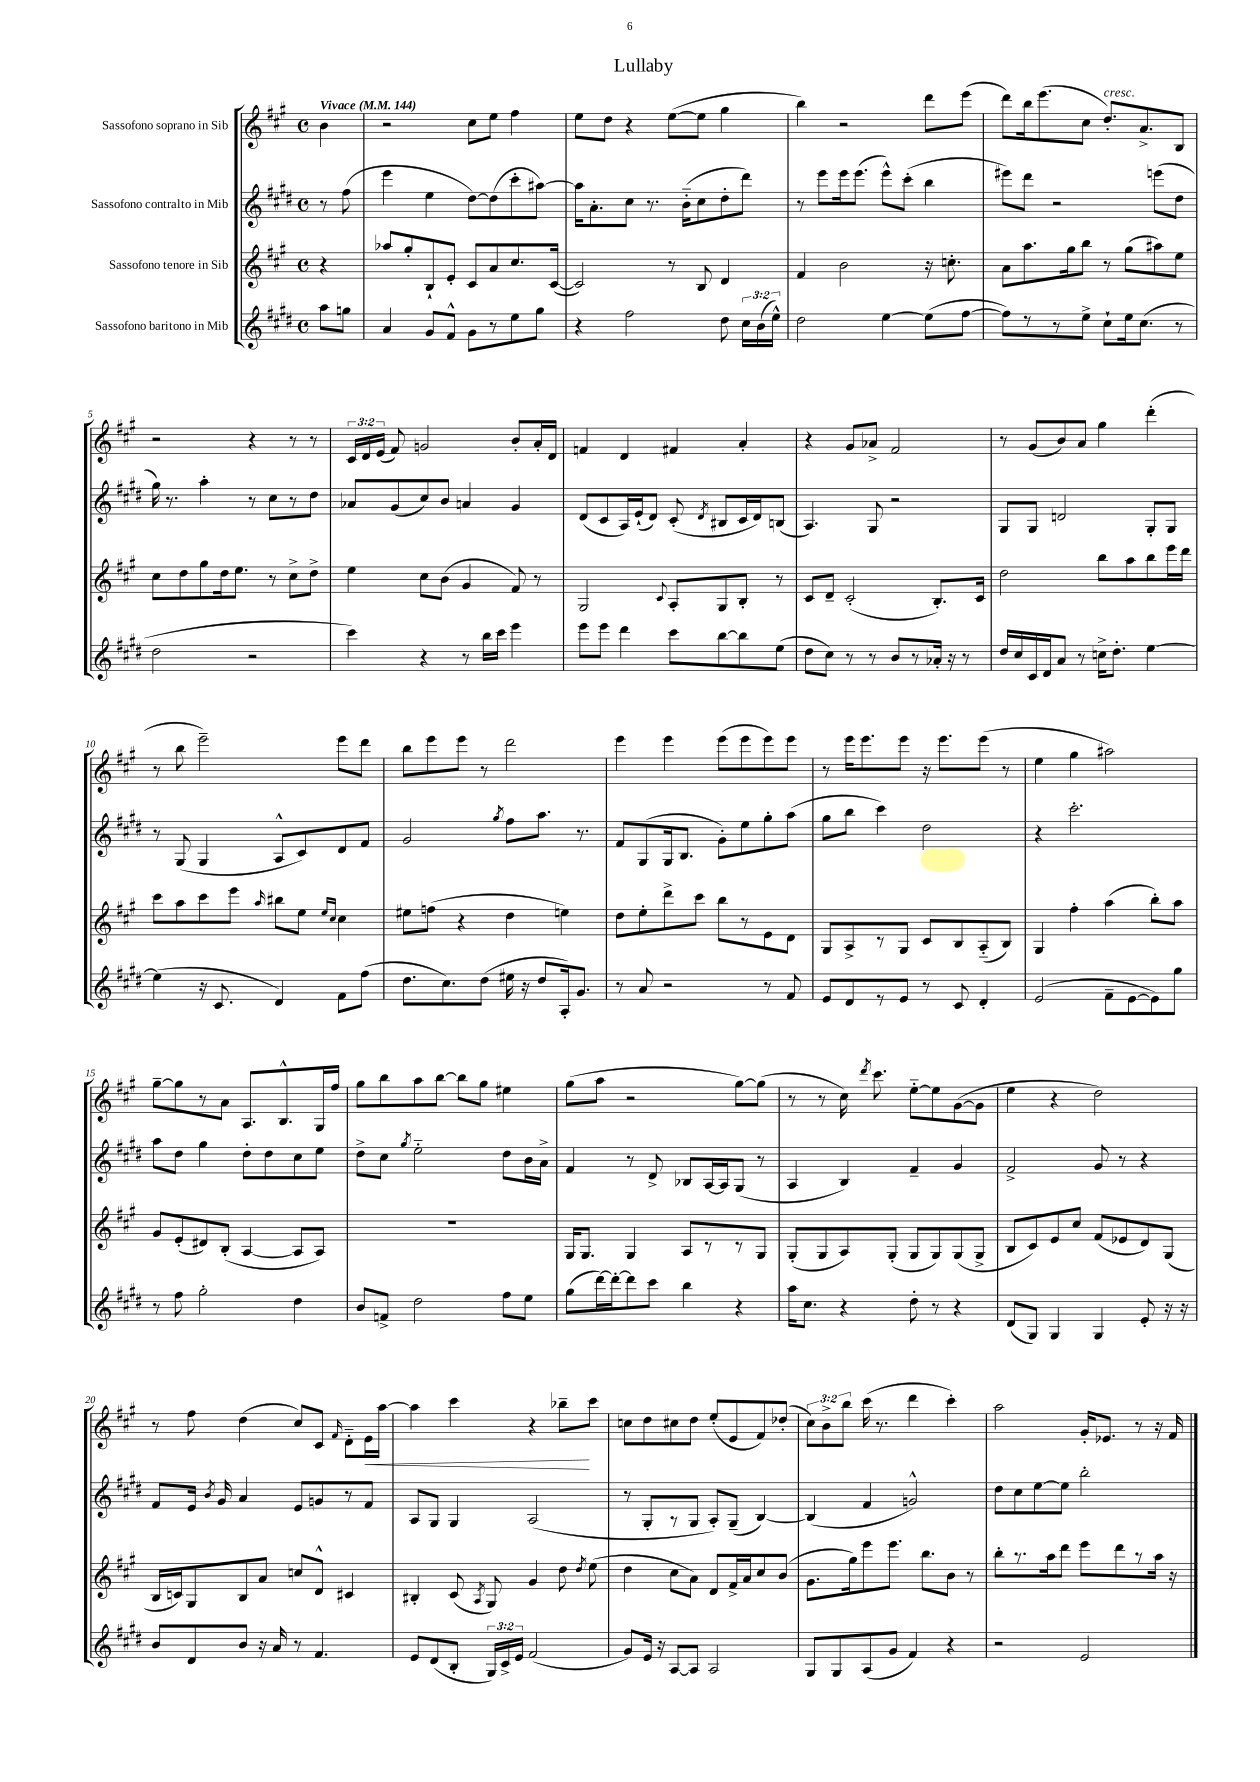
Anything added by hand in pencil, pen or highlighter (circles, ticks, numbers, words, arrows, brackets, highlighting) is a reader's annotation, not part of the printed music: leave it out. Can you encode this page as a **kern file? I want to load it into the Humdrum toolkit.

**kern	**kern	**kern	**kern
*staff4	*staff3	*staff2	*staff1
*clefG2	*clefG2	*clefG2	*clefG2
*k[f#c#g#d#]	*k[f#c#g#]	*k[f#c#g#d#]	*k[f#c#g#]
*M4/4	*M4/4	*M4/4	*M4/4
*met(c)	*met(c)	*met(c)	*met(c)
*MM144	*MM144	*MM144	*MM144
8aa\L	4r	8r	4b\
8gg\J	.	(8ff#\	.
=	=	=	=
4a/	8aa-/L	4eee\	2r
.	8gg#'/	.	.
8g#/L	8B`/	4ee\	.
8f#^^/J	8e'/J	.	.
8g#\L	8c#/L	[8dd#\L)	8cc#\L
8r	8a/	(8dd#\]	8ee\J
8ee\	8.cc#/	8ccc#'\	4ff#\
8gg#\J	.	[8aa#\J)	.
.	([16c#/Jk	.	.
=	=	=	=
4r	2c#/])	16aa#\]LK	8ee\L
.	.	8.a'\	.
.	.	.	8dd\J
2ff#\	.	8cc#\J	4r
.	.	8.r	.
.	8r	.	([8ee\L
.	.	(16b'~\LK	.
.	8B/	8cc#\	8ee\]J
8dd#\	4d/	8dd#'\	4gg#\
24cc#\LL	.	8ddd#\J)	.
(24b\	.	.	.
24ee^^\JJ)	.	.	.
=	=	=	=
2dd#\	4f#/	8r	4bb\)
.	.	8eee\L	.
.	2b\	16eee\k	2r
.	.	(8.eee\J	.
[4ee\	.	8eee^^\L)	.
.	.	(8ccc#'\J	.
(8ee\]L	16r	4bb\	8ddd\L
.	8.cc'\	.	.
[8ff#\J	.	.	(8eee\J
=	=	=	=
8ff#\]L)	8a\L	8eee#\L)	8ddd\L)
8r	8.aa\	8ddd#\J	16bb\k
.	.	.	(8.eee\
8r	.	2r	.
.	16gg#\k	.	.
8ee^\J	8bb\J	.	8cc#\J
8cc#`\L	8r	.	8.dd'/L)
16ee\k	(8gg#\L	.	.
(8.cc#\J	.	.	8.a^/
.	8aa#\)	(8eee\L	.
8r	8ee\J	8dd#\J	8B/J
=	=	=	=
2dd#\	8cc#\L	16gg#\)	2r
.	.	8.r	.
.	8dd\	.	.
.	8gg#\	4aa'\	.
.	16dd\k	.	.
.	8.ee\J	.	.
2r	.	8r	4r
.	8r	8cc#\L	.
.	8cc#^\L	8r	8r
.	8dd^\J	8dd#\J	8r
=	=	=	=
4ccc#\)	4ee\	8a-/L	24c#/LL
.	.	.	24d/
.	.	.	(24e/JJ
.	.	(8g#/	8f#/)
4r	8cc#\L	8cc#/)	2g/
.	(8b\J	8b/J	.
8r	4g#/	4a/	.
16bb\LL	.	.	.
16ccc#\JJ	.	.	.
4eee\	8f#/)	4g#/	8b'/L
.	8r	.	16a'/L
.	.	.	16d/JJ
=	=	=	=
8eee\L	2G#/	(8d#/L	4f/
8eee\J	.	8c#/	.
4ddd#\	.	16A/L)	4d/
.	.	(16e`/J	.
.	.	8d#/J)	.
.	8qqc#/	.	.
8ccc#\L	8A'/L	(8c#'/	4f#/
.	.	8qd#/	.
[8bb\	8G#/	8B#/L	.
8bb\]	8B'/J	16c#/L	4a'/
.	.	16d#/J)	.
(8ee\J	8r	(8B/J	.
=	=	=	=
8dd#\L	8c#/L	4.A/)	4r
8cc#\J)	8d~/J	.	.
8r	(2c#'/	.	8g#/L
8r	.	8G#/	8a-^/J
8b/L	.	2r	2f#/
8r	.	.	.
16a-'/Jk	8.B'/L)	.	.
16r	.	.	.
8r	.	.	.
.	16c#/Jk	.	.
=	=	=	=
16dd#/LL	2dd\	8G#/L	8r
16cc#/	.	.	.
16c#/	.	8G#/J	(8g#/L
16d#/J	.	.	.
8a/J	.	2d/	8b/)
8r	.	.	8a/J
16cc^\LK	8bb\L	.	4gg#\
8.dd#'\J	.	.	.
.	8aa\	.	.
[4ee\	8bb\	8G#'/L	(4ddd'\
.	16eee\L	8G#/J	.
.	16ddd\JJ	.	.
=	=	=	=
(4ee\]	8ccc#\L	8r	8r
.	8aa\	(8G#/	8bb\
16r	8ccc#\	4G#/	2eee~\)
8.c#/	.	.	.
.	8eee\J	.	.
.	16qqaa/	.	.
4d#/)	8bb#\L	8A^^/L	.
.	8ee\J	8c#/)	.
.	16qqee/LL	.	.
.	16qqcc#/JJ	.	.
8f#\L	4cc#\	8d#/	8eee\L
(8ff#\J	.	8f#/J	8ddd\J
=	=	=	=
8.dd#\L	8ee#\L	2g#/	8bb\L
.	(8ff\J	.	8eee\
8.cc#\)	.	.	.
.	4r	.	8eee\J
(8dd#\J	.	.	8r
.	.	8qgg#/	.
16ee#\	4dd\	8ff#\L	2ddd\
16r	.	.	.
8dd#/L	.	8.aa\J	.
16A'/k)	4ee\)	.	.
8.g#/J	.	8.r	.
=	=	=	=
8r	8dd\L	8f#/L	4eee\
8a/	8ee'\	(8G#/	.
2r	8ddd^\	16G#/k	4eee\
.	.	8.B/J	.
.	8ccc#\J	.	.
.	8bb\L	8g#'\L)	(8eee\L
.	8r	8ee\	8eee\
8r	8e\	8gg#'\	8eee\)
8f#/	8d\J	(8aa\J	8eee\J
=	=	=	=
8e/L	8G#/L	8gg#\L	8r
8d#/	8A^/	8bb\J	16eee\LK
.	.	.	8.eee\
8r	8r	4ccc#\)	.
8e/J	8G#/J	.	8eee\J
8r	8c#/L	2dd#\	16r
.	.	.	8.eee\L
8c#/	8B/	.	.
4d#'/	(8A'~/	.	(8eee\J
.	8B/J)	.	8r
=	=	=	=
(2e/	4G#/	4r	4ee\
.	4ff#'\	2.ccc#'\	4gg#\
8f#~\L	(4aa\	.	2aa#\)
[8e\	.	.	.
8e\])	8bb'\L)	.	.
8gg#\J	8aa\J	.	.
=	=	=	=
8r	8g#/L	8aa\L	[8gg#~\L
8ff#\	(8e'/	8dd#\J	8gg#\]
2gg#'\	8d#/)	4gg#\	8r
.	(8B'/J	.	8a\J
.	[4A/	8dd#'\L	8.A/L
.	.	8dd#\	.
.	.	.	8.B^^/
4dd#\	8A/]L	8cc#\	.
.	8A/J)	8ee\J	16G#/L
.	.	.	16ff#/JJ
=	=	=	=
8b/L	1r	8dd#^\L	8gg#\L
8f^/J	.	8cc#\J	8bb\
.	.	8qgg#/	.
2dd#\	.	2ee'~\	8aa\
.	.	.	[8bb\J
.	.	.	8bb\]L
.	.	.	8gg#\J
8ff#\L	.	8dd#\L	4ee#\
8ee\J	.	16b\L	.
.	.	16a^\JJ	.
=	=	=	=
(8gg#\L	16G#/LK	4f#/	(8gg#\L
.	8.G#/J	.	.
[16ddd#\L)	.	.	8aa\J
16ddd#'\_J	.	.	.
8ddd#\]	4G#/	8r	2r
8ccc#\J	.	8d#^/	.
4bb\	8A/L	8B-/L	.
.	8r	[16A/L	.
.	.	16A/]J	.
4r	8r	(8G#/J	[8gg#\L)
.	8G#/J	8r	(8gg#\]J
=	=	=	=
16aa\LK	(8G#'/L	4A/	8r
8.cc#\J	.	.	.
.	8G#/	.	8r
4r	8A/)	4B/)	16cc#\)
.	.	.	8qddd/
.	.	.	8.ccc#\
.	(8G#'/J	.	.
8dd#'\	8G#/L	4f#~/	[8ee'~\L
8r	8G#/)	.	8ee\]
4r	(8G#/	4g#/	([8g#\
.	8G#^/J	.	8g#\]J
=	=	=	=
(8d#/L	8B/L	2f#^/	4ee\
8G#/J)	8c#/)	.	.
4G#/	8e/	.	4r
.	8cc#/J	.	.
4G#/	(8f#/L	8g#/	2dd\)
.	8e-/	8r	.
8e'/	8d/)	4r	.
16r	(8G#/J	.	.
16r	.	.	.
=	=	=	=
8b/L	16B/LL	8f#/L	8r
.	16c/J)	.	.
8d#/	8G#/	16e/Jk	8ff#\
.	.	8qb/	.
.	.	16g#/	.
8b/J	8B/	4a/	(4dd\
16r	8a/J	.	.
16a/	.	.	.
8r	8cc/L	8e/L	8cc#/L)
4.f#/	8d^^/J	8g/	8c#/J
.	.	.	16qqf#/
.	4c#/	8r	8d'~\L
.	.	8f#/J	16e\L
.	.	.	[16aa\JJ
=	=	=	=
8e/L	4B#'/	8A/L	4aa\]
(8d#/	.	8G#/J	.
8B'/J	(8c#/	4G#/	4ccc#\
.	8qA/	.	.
24G#/LL)	8G#/)	.	.
24c#^/	.	.	.
24e/JJ	.	.	.
(2f#/	4g#/	(2A/	4r
.	8dd\	.	8bb-~\L
.	8qdd/	.	.
.	(8ee\	.	8ccc#\J
=	=	=	=
8g#/L)	4dd\	8r	8cc\L
16e/Jk	.	8G#'/L	8dd\
16r	.	.	.
[8A/L	8cc#\L	8r	8cc#\
8A/]J	8a\J)	8G#/J	8dd\J
2A/	8d/L	8A'/L)	(8ee'/L
.	16f#^/L	(8G#~/J	8e/
.	16a/J	.	.
.	8cc#/	[4B/)	8f#/)
.	(8b/J	.	(8dd-'/J
=	=	=	=
8G#/L	8.g#\L	(4B/]	12cc#\L)
.	.	.	12b^\
8G#/	.	.	.
.	.	.	12bb\J
.	16gg#\k)	.	.
(8A/	8eee\	4f#/	(16ccc#\
.	.	.	8.r
8g#/J	8.eee\J	.	.
4f#/)	.	2g^^/)	4ddd\
.	8.bb\L	.	.
4r	8b\J	.	4ccc#'\)
.	8r	.	.
=	=	=	=
2r	8bb'\L	8dd#\L	2aa\
.	8.r	8cc#\	.
.	.	[8ee\	.
.	16aa\k	.	.
.	8ddd\J	8ee\]J	.
2e/	8eee\L	2bb'\	16g#'/LK
.	.	.	8.e-/J
.	8ddd\	.	.
.	8r	.	8r
.	16aa\Jk	.	16r
.	16r	.	16f#/
==	==	==	==
*-	*-	*-	*-
